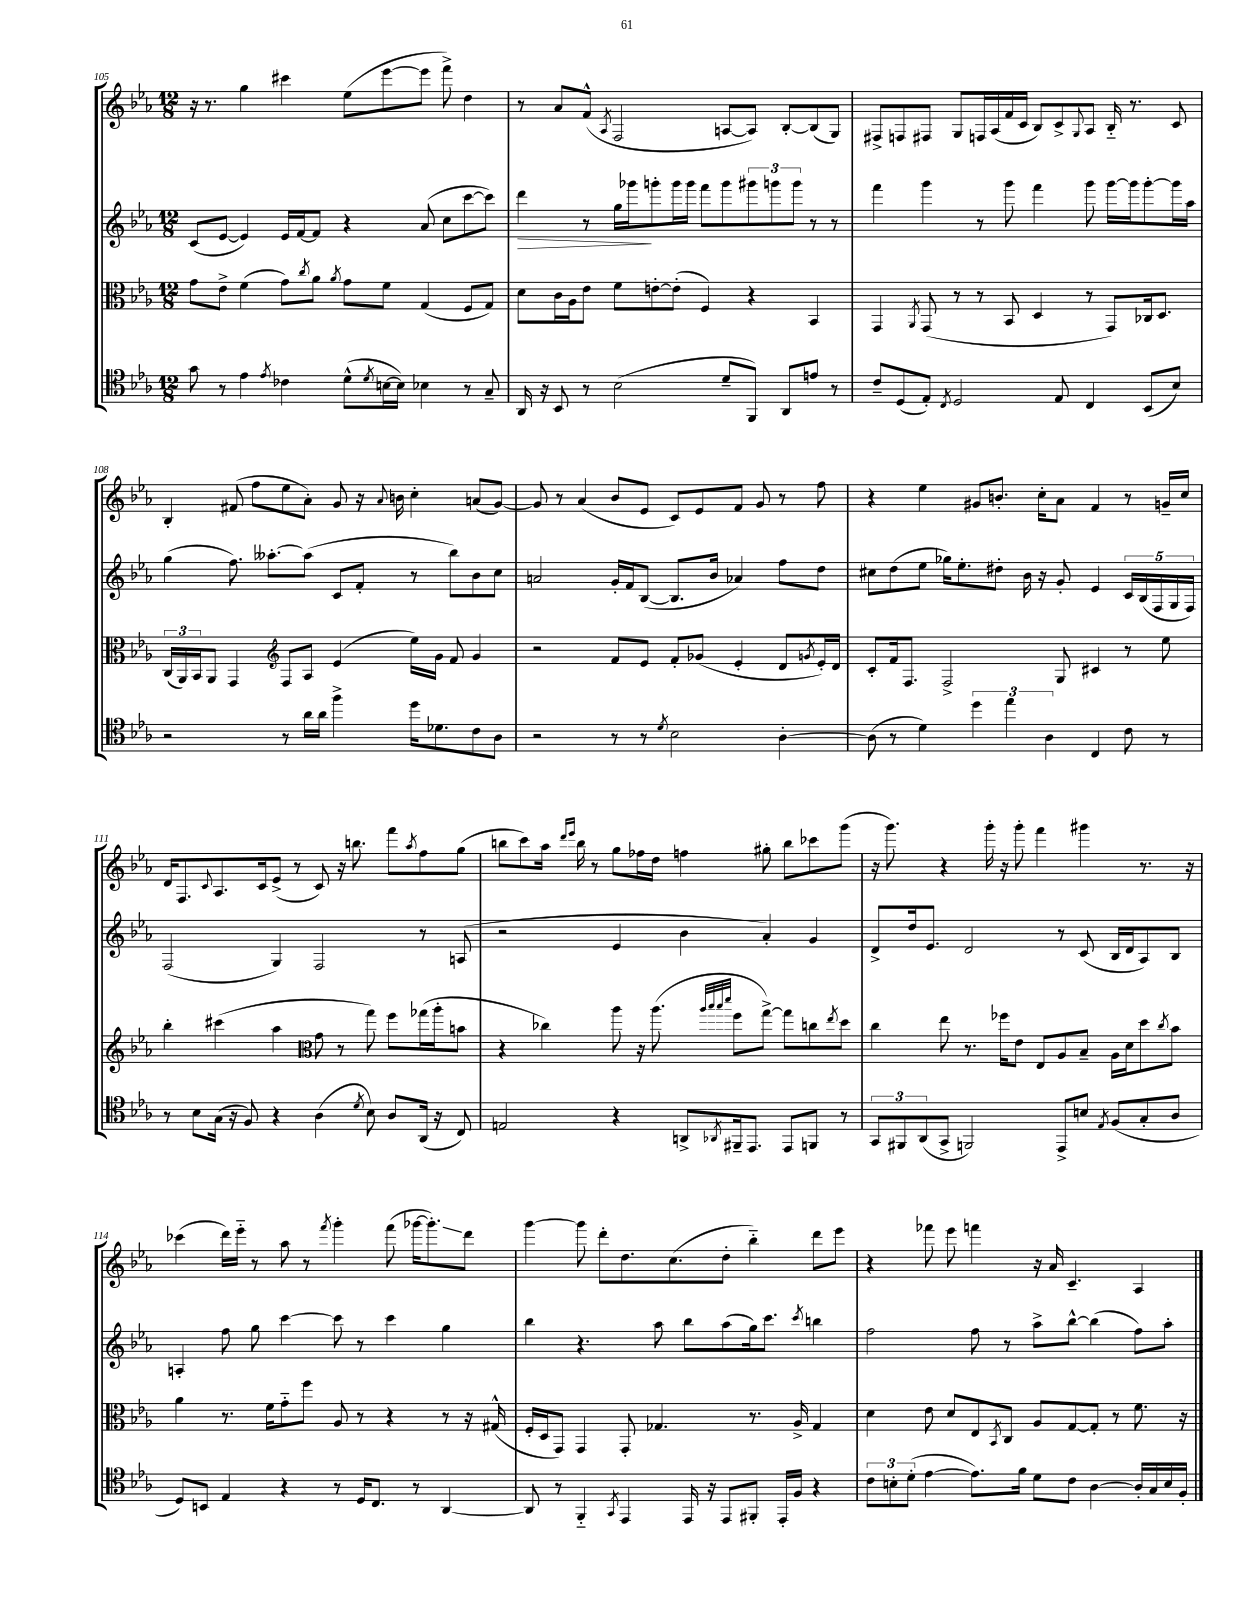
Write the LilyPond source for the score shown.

<<
\new StaffGroup <<
\new Staff = "s0" {
    \clef treble \key ees \major \numericTimeSignature \time 12/8
    r16 r8. g''4 cis'''4 ees''8( ees'''8~ ees'''8 f'''8->) d''4 |
    r8 aes'8 f'8-^( \acciaccatura { aes8 } f2 a8~ a8) bes8~-. bes8( g8) |
    fis8-> f8 fis8 g8 f16 aes16( f'16 c'16 bes8) c'8-> \appoggiatura { g8 } aes8 bes16-_ r8. c'8 |
    bes4-. fis'8( f''8 ees''8 aes'8-.) g'8 r16 \appoggiatura { aes'8 } b'16 c''4-. a'8( g'8~) |
    g'8 r8 aes'4( bes'8 ees'8 c'8) ees'8 f'8 g'8 r8 f''8 |
    r4 ees''4 gis'8 b'8.-. c''16-. aes'8 f'4 r8 g'16-- c''16 |
    d'16 f8. \appoggiatura { c'8 } aes8. c'16 ees'8->( r8 c'8) r16 b''8. f'''8 \acciaccatura { aes''8 } f''8 g''8( |
    b''8 c'''8) aes''16 \grace { d'''16 ees'''16 } b''16 r8 g''8 fes''16 d''16 f''4 gis''8-. b''8 ces'''8 g'''8( |
    r16 g'''8.) r4 g'''16-. r16 g'''8-. f'''4 gis'''4 r8. r16 |
    ces'''4( d'''16) ees'''16-_ r8 aes''8 r8 \acciaccatura { f'''8 } g'''4-. f'''8( ges'''16~ ges'''8.-.\glissando) d'''8 |
    g'''4~ g'''8 d'''8-. d''8. c''8.( d''8-. bes''4-_) d'''8 ees'''8 |
    r4 fes'''8 ees'''8 f'''4 r16 aes'16 c'4.-- aes4 \bar "|." |
}
\new Staff = "s1" {
    \clef treble \key ees \major \numericTimeSignature \time 12/8
    c'8( ees'8~ ees'4) ees'16 f'16~ f'8 r4 aes'8( c''8 c'''8~ c'''8) |
    d'''4\> r8 g''16 ges'''16\! g'''8-. g'''16 g'''16 f'''8 g'''8 \tuplet 3/2 { gis'''8 g'''8 g'''8 } r8 r8 |
    f'''4 g'''4 r8 g'''8 f'''4 g'''8 g'''16~ g'''16 g'''8~-. g'''16 aes''16 |
    g''4( f''8.) aeses''8.~-. aeses''8( c'8 f'8-. r8 bes''8) bes'8 c''8 |
    a'2 g'16-. f'16 bes8~( bes8. bes'16 aes'4) f''8 d''8 |
    cis''8 d''8( ees''8 ges''16) ees''8.-. dis''8-. bes'16 r16 g'8-. ees'4 \tuplet 5/4 { c'16 bes16( f16 g16 f16) } |
    f2( g4) f2 r8 a8( |
    r2 ees'4 bes'4 aes'4-.) g'4 |
    d'8-> d''16 ees'8. d'2 r8 c'8( bes16 d'16 aes8) bes8 |
    a4-. f''8 g''8 c'''4~ c'''8 r8 c'''4 g''4 |
    bes''4 r4. aes''8 bes''8 aes''8( g''16) c'''8. \acciaccatura { c'''8 } b''4 |
    f''2 f''8 r8 aes''8-> bes''8~-^ bes''4( f''8) aes''8-. \bar "|." |
}
\new Staff = "s2" {
    \clef alto \key ees \major \numericTimeSignature \time 12/8
    g'8 ees'8-> f'4( g'8) \acciaccatura { c''8 } aes'8 \acciaccatura { aes'8 } g'8 f'8 g4( f8 g8) |
    d'8 c'16 aes16 ees'8 f'8 e'8~-. e'8-.( f4) r4 bes,4 |
    g,4 \acciaccatura { aes,8 } g,8( r8 r8 bes,8 d4 r8 g,8) ces16 d8. |
    \tuplet 3/2 { c16( aes,16) bes,16 } aes,8 g,4 \clef treble f8 aes8 ees'4( ees''16) g'16 f'8 g'4 |
    r2 f'8 ees'8 f'8-. ges'8( ees'4-. d'8 \acciaccatura { g'8 } ees'16-.) d'16 |
    c'8-. f'16 f8. f2-> g8 cis'4 r8 ees''8 |
    bes''4-. cis'''4( aes''4 \clef alto g'8 r8 g''8) f''8 ges''16( aes''16-. b'8 |
    r4 ces''4) aes''8 r16 aes''8.( \grace { aes''32 bes''32 bes''32 d'''32 } f''8 g''8~->) g''8 c''8 \acciaccatura { ees''8 } d''8 |
    c''4 ees''8 r8. fes''16 ees'8 ees8 aes8 bes8-- aes16 d'16 d''8 \acciaccatura { c''8 } bes'8 |
    aes'4 r8. f'16 g'8-_ f''8 aes8 r8 r4 r8 r16 gis16-^( |
    f16-. d16 g,8) g,4 g,8-. ges4. r8. aes16-> ges4 |
    d'4 ees'8 d'8 ees8 \acciaccatura { bes,8 } c8 aes8 g8~ g8-. r8 f'8. r16 \bar "|." |
}
\new Staff = "s3" {
    \clef tenor \key ees \major \numericTimeSignature \time 12/8
    g'8 r8 ees'4 \acciaccatura { ees'8 } ces'4 d'8-^( \acciaccatura { d'8 } b16~ b16) bes4 r8 g8-- |
    aes,16 r16 bes,8 r8 bes2( d'8-- f,8) aes,8 e'8 r8 |
    c'8-- d8( ees8-.) \acciaccatura { c8 } d2 ees8 c4 bes,8( bes8) |
    r2 r8 aes'16 aes'16 f''4-> d''16 des'8. c'8 aes8 |
    r2 r8 r8 \acciaccatura { d'8 } bes2 aes4~-. |
    aes8( r8 d'4) \tuplet 3/2 { d''4 ees''4 aes4 } c4 c'8 r8 |
    r8 bes8 g16( r16 f8) r4 aes4( \acciaccatura { d'8 } bes8) aes8 aes,16( r16 c8) |
    e2 r4 a,8-> \acciaccatura { aes,8 } fis,16-- ees,8. ees,8 f,8 r8 |
    \tuplet 3/2 { g,8 fis,8 aes,8( } g,8-> f,2) ees,8-> b8 \acciaccatura { ees8 } f8( g8-. aes8 |
    d8) b,8 ees4 r4 r8 d16 c8. r8 aes,4~ |
    aes,8 r8 f,4-_ \acciaccatura { g,8 } ees,4 ees,16 r16 ees,8 fis,8-. ees,16-. f16 r4 |
    \tuplet 3/2 { c'8 b8-. d'8-.( } ees'4~ ees'8.) f'16 d'8 c'8 aes4~ aes16-. g16 b16 f16-. \bar "|." |
}
>>
>>
\layout { \context { \Score currentBarNumber = #105 } }
